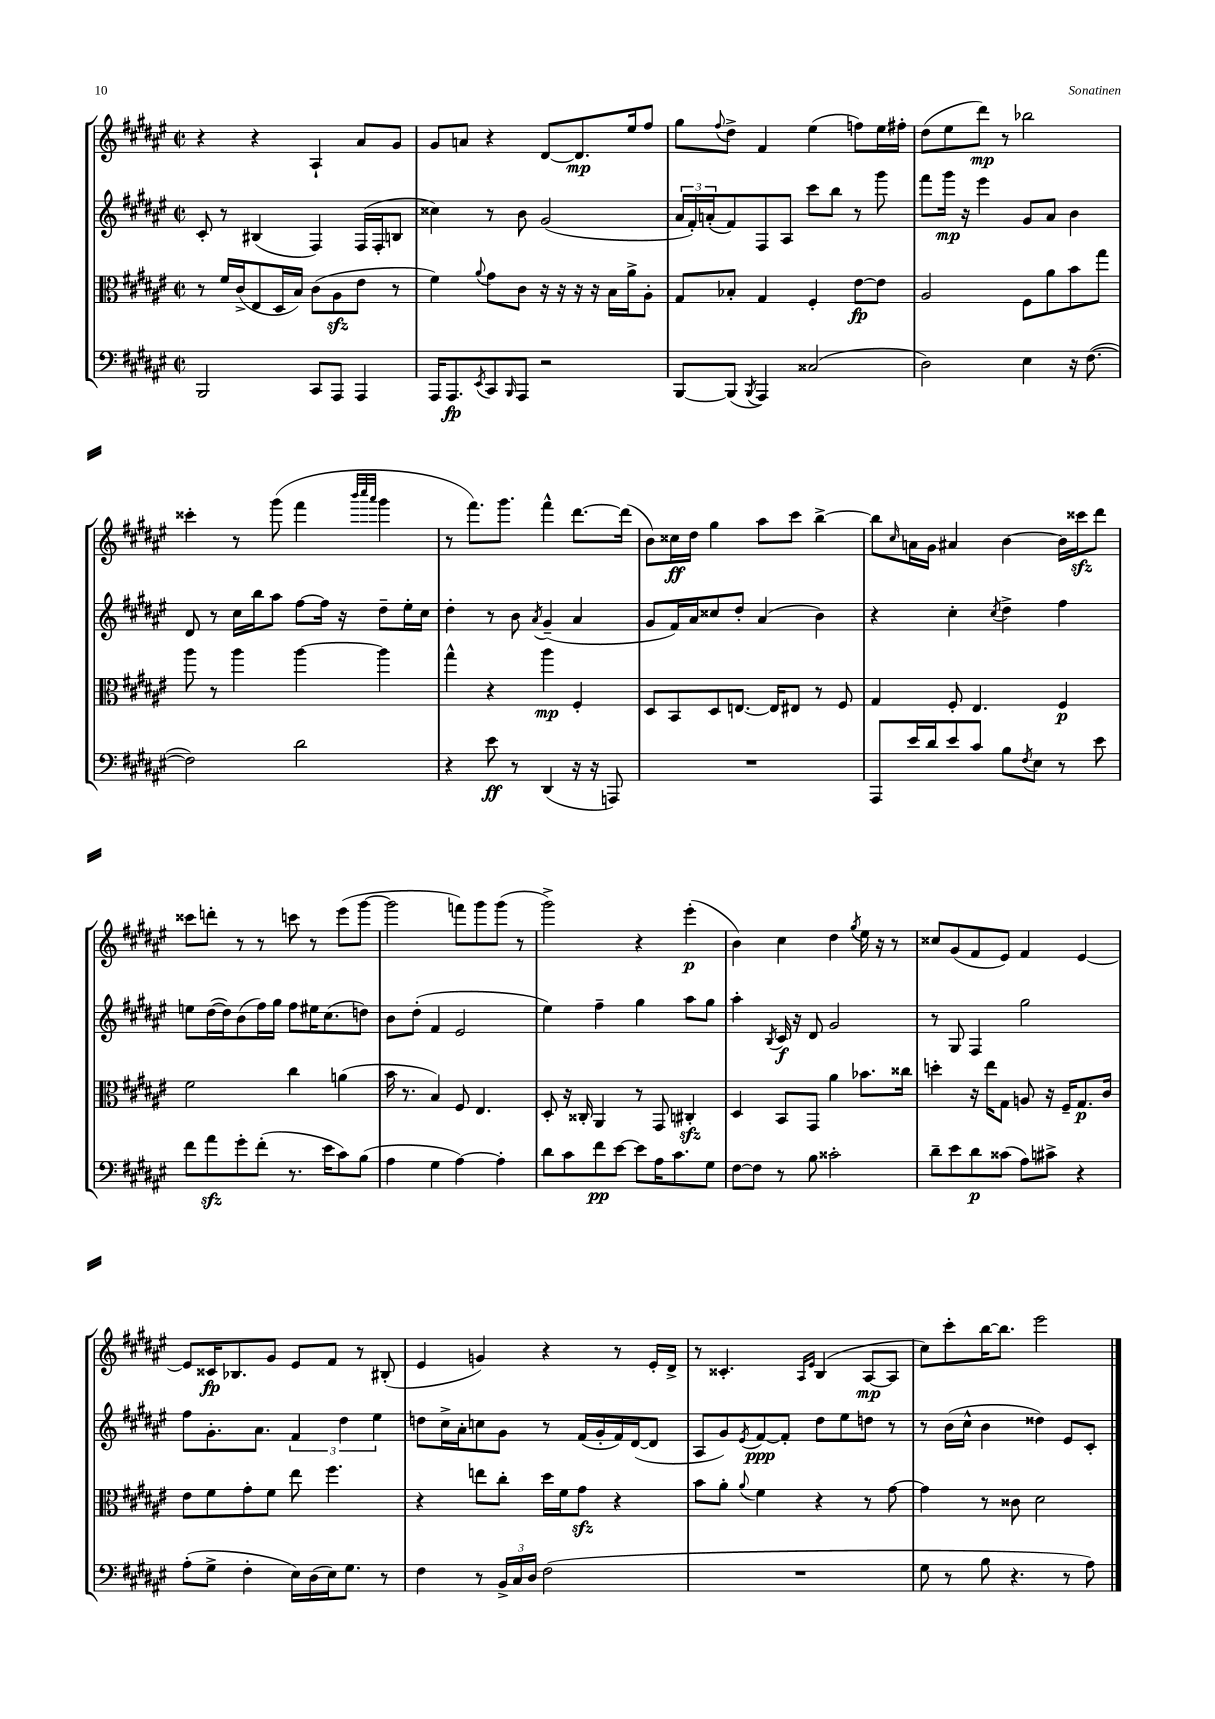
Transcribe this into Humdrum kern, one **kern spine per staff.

**kern	**kern	**kern	**kern
*staff4	*staff3	*staff2	*staff1
*clefF4	*clefC3	*clefG2	*clefG2
*k[f#c#g#d#a#e#]	*k[f#c#g#d#a#e#]	*k[f#c#g#d#a#e#]	*k[f#c#g#d#a#e#]
*M2/2	*M2/2	*M2/2	*M2/2
*met(c|)	*met(c|)	*met(c|)	*met(c|)
2BBB/	8r	8c#'/	4r
.	16f#/LL	8r	.
.	(16c#^/J	.	.
.	8E#/	(4B#/	4r
.	16D#/L	.	.
.	16B/JJ)	.	.
8CC#/L	(8c#\L	4F#/)	4A#`/
8AAA#/J	8A#\	.	.
4AAA#/	8e#\J	(16F#/LL	8a#/L
.	.	16F#'/J	.
.	8r	8B/J	8g#/J
=	=	=	=
16AAA#/LK	4f#\)	4cc##\)	8g#/L
8.AAA#/	.	.	.
.	.	.	8a/J
8qEE#/	8qqa#/	.	.
8CC#/	8g#\L	8r	4r
16qqBBB/	.	.	.
8AAA#/J	8c#\J	8b\	.
2r	16r	(2g#/	[8d#/L
.	16r	.	.
.	16r	.	8.d#/]
.	16r	.	.
.	16B\LL	.	.
.	16a#^\J	.	16ee#/k
.	8A#'\J	.	8ff#/J
=	=	=	=
[8BBB/L	8G#/L	24a#/LL	8gg#\L
.	.	24f#'/)	.
.	.	(24a'/J	.
.	.	.	8qqff#/
(8BBB/]J	8B-'/J	8f#/)	8dd#^\J
8qBBB/	.	.	.
4AAA#/)	4G#/	8F#/	4f#/
.	.	8A#/J	.
(2C##/	4F#'/	8ccc#\L	(4ee#\
.	.	8bb\J	.
.	[8e#\L	8r	8ff\L)
.	8e#\]J	8ggg#\	16ee#\L
.	.	.	16ff#'\JJ
=	=	=	=
2D#\)	2A#/	8fff#\L	(8dd#\L
.	.	16ggg#\Jk	8ee#\
.	.	16r	.
.	.	4eee#\	8ddd#\J)
.	.	.	8r
4E#\	8F#\L	8g#/L	2bb-\
.	8a#\	8a#/J	.
16r	8b\	4b\	.
([8.F#\	.	.	.
.	8gg#\J	.	.
=	=	=	=
2F#\])	8aa#\	8d#/	4ccc##'\
.	8r	8r	.
.	4aa#\	16cc#\LL	8r
.	.	16bb\J	.
.	.	8aa#\J	(8ggg#\
2d#\	[4aa#\	[8ff#\L	4fff#\
.	.	16ff#\]Jk	.
.	.	16r	.
.	.	.	32qqbbb/LLL
.	.	.	32qqcccc#/
.	.	.	32qqaaa#/JJJ
.	4aa#\]	8dd#~\L	4ggg#\
.	.	16ee#'\L	.
.	.	16cc#\JJ	.
=	=	=	=
4r	4gg#^^\	4dd#'\	8r
.	.	.	8.fff#\L)
8e#\	4r	8r	.
.	.	.	8.ggg#\J
8r	.	8b\	.
.	.	8qa#/	.
(4DD#/	4aa#\	(4g#~/	4fff#^^\
16r	4F#'/	4a#/	[8.ddd#\L
16r	.	.	.
8AAA/)	.	.	.
.	.	.	(16ddd#\]Jk
=	=	=	=
1r	8D#/L	8g#/L	8b\L)
.	8BB/	16f#/L)	16cc##\L
.	.	16a#/J	16dd#\JJ
.	8D#/	8cc##/	4gg#\
.	[8.E/J	8dd#'/J	.
.	.	(4a#/	8aa#\L
.	16E/]LK	.	.
.	8E#/J	.	8ccc#\J
.	8r	4b\)	[4bb^\
.	8F#/	.	.
=	=	=	=
8AAA#/L	4G#/	4r	8bb\]L
.	.	.	16qqcc#/
16e#/L	.	.	16a\L
16d#/J	.	.	16g#\JJ
8e#/	8F#'/	4cc#'\	4a#/
8c#/J	4.E#/	.	.
.	.	8qcc#/	.
8B\L	.	4dd#^\	[4b\
8qF#/	.	.	.
8E#\J	.	.	.
8r	4F#/	4ff#\	16b\]LL
.	.	.	16ccc##\J
8e#\	.	.	8ddd#\J
=	=	=	=
8f#\L	2f#\	8ee\L	8ccc##\L
8a#\	.	([16dd#\L	8ddd'\J
.	.	16dd#\]J)	.
8g#'\	.	(8b\	8r
(8f#'\J	.	16ff#\L)	8r
.	.	16gg#\JJ	.
8.r	4cc#\	8ff#\L	8ccc\
.	.	16ee#\K	8r
16e#\LK	.	(8.cc#\	.
8c#\)	(4a\	.	(8eee#\L
(8B\J	.	8dd\J)	[8ggg#\J
=	=	=	=
4A#\	16b\	8b\L	2ggg#\]
.	8.r	.	.
.	.	(8dd#'\J	.
4G#\	4B/)	4f#/	.
[4A#\)	8F#/	2e#/	8fff\L)
.	4.E#/	.	8ggg#\
4A#'\]	.	.	(8ggg#\J
.	.	.	8r
=	=	=	=
8d#\L	8D#'/	4ee#\)	2ggg#^\)
8c#\	16r	.	.
.	16C##'/	.	.
8f#\	4AA#/	4ff#~\	.
[8e#\J	.	.	.
8e#\]L	8r	4gg#\	4r
16A#\K	8GG#/	.	.
8.c#\	.	.	.
.	4C#'/	8aa#\L	(4eee#'\
8G#\J	.	8gg#\J	.
=	=	=	=
[8F#\L	4D#/	4aa#'\	4b\)
8F#\]J	.	.	.
.	.	8qB/	.
8r	8BB/L	16c#/	4cc#\
.	.	16r	.
8B\	8GG#/J	8d#/	.
2c##'\	4a#\	2g#/	4dd#\
.	.	.	8qgg#/
.	8.b-\L	.	16ee#\
.	.	.	16r
.	.	.	8r
.	16cc##\Jk	.	.
=	=	=	=
8d#~\L	4dd'\	8r	8cc##/L
8e#\	.	8G#/	(8g#/
8d#\	16r	4F#/	8f#/
.	16ee#\LK	.	.
(8c##\J	8G#\J	.	8e#/J)
8A#\L)	8A/	2gg#\	4f#/
8c#^\J	16r	.	.
.	16F#~/LK	.	.
4r	8.G#/	.	[4e#/
.	16c#/Jk	.	.
=	=	=	=
(8A#'\L	8e#\L	8ff#\L	8e#/]L
8G#^\J	8f#\	8.g#'\	16c##/K
.	.	.	8.B-/
4F#'\	8g#'\	.	.
.	.	8.a#\J	.
.	8f#\J	.	8g#/J
16E#\LL)	8ee#\	6f#/	8e#/L
(16D#\	.	.	.
16E#\J)	4.ff#\	.	8f#/J
.	.	6dd#\	.
8.G#\J	.	.	.
.	.	.	8r
.	.	6ee#\	.
8r	.	.	(8B#'/
=	=	=	=
4F#\	4r	8dd\L	4e#/
.	.	16cc#^\L	.
.	.	16a#'\J	.
8r	8ee\L	8cc\	4g/)
24BB^/LL	8cc#'\J	8g#\J	.
24C#/	.	.	.
24D#/JJ	.	.	.
(2F#\	16dd#\LL	8r	4r
.	16f#\J	.	.
.	8g#\J	(16f#/LL	.
.	.	16g#'/	.
.	4r	16f#/)	8r
.	.	([16d#/J	.
.	.	8d#/]J	16e#'/LL
.	.	.	16d#^/JJ
=	=	=	=
1r	8b\L	8A#/L	8r
.	8a#'\J	8g#/)	4.c##'/
.	8qqa#/	8qe#/	.
.	4f#\	[8f#/	.
.	.	8f#'/]J	.
.	.	.	16qqA#/LL
.	.	.	16qqe#/JJ
.	4r	8dd#\L	(4B/
.	.	8ee#\	.
.	8r	8dd\J	[8A#/L
.	[8g#\	8r	8A#/]J
=	=	=	=
8G#\	4g#\]	8r	8cc#\L)
8r	.	(16b\LL	8ccc#'\
.	.	16cc#^^\JJ	.
8B\	8r	4b\	[16bb\K
.	.	.	8.bb\]J
4.r	8c##\	.	.
.	2d#\	4dd##\)	2eee#\
8r	.	8e#/L	.
8A#\)	.	8c#'/J	.
==	==	==	==
*-	*-	*-	*-
